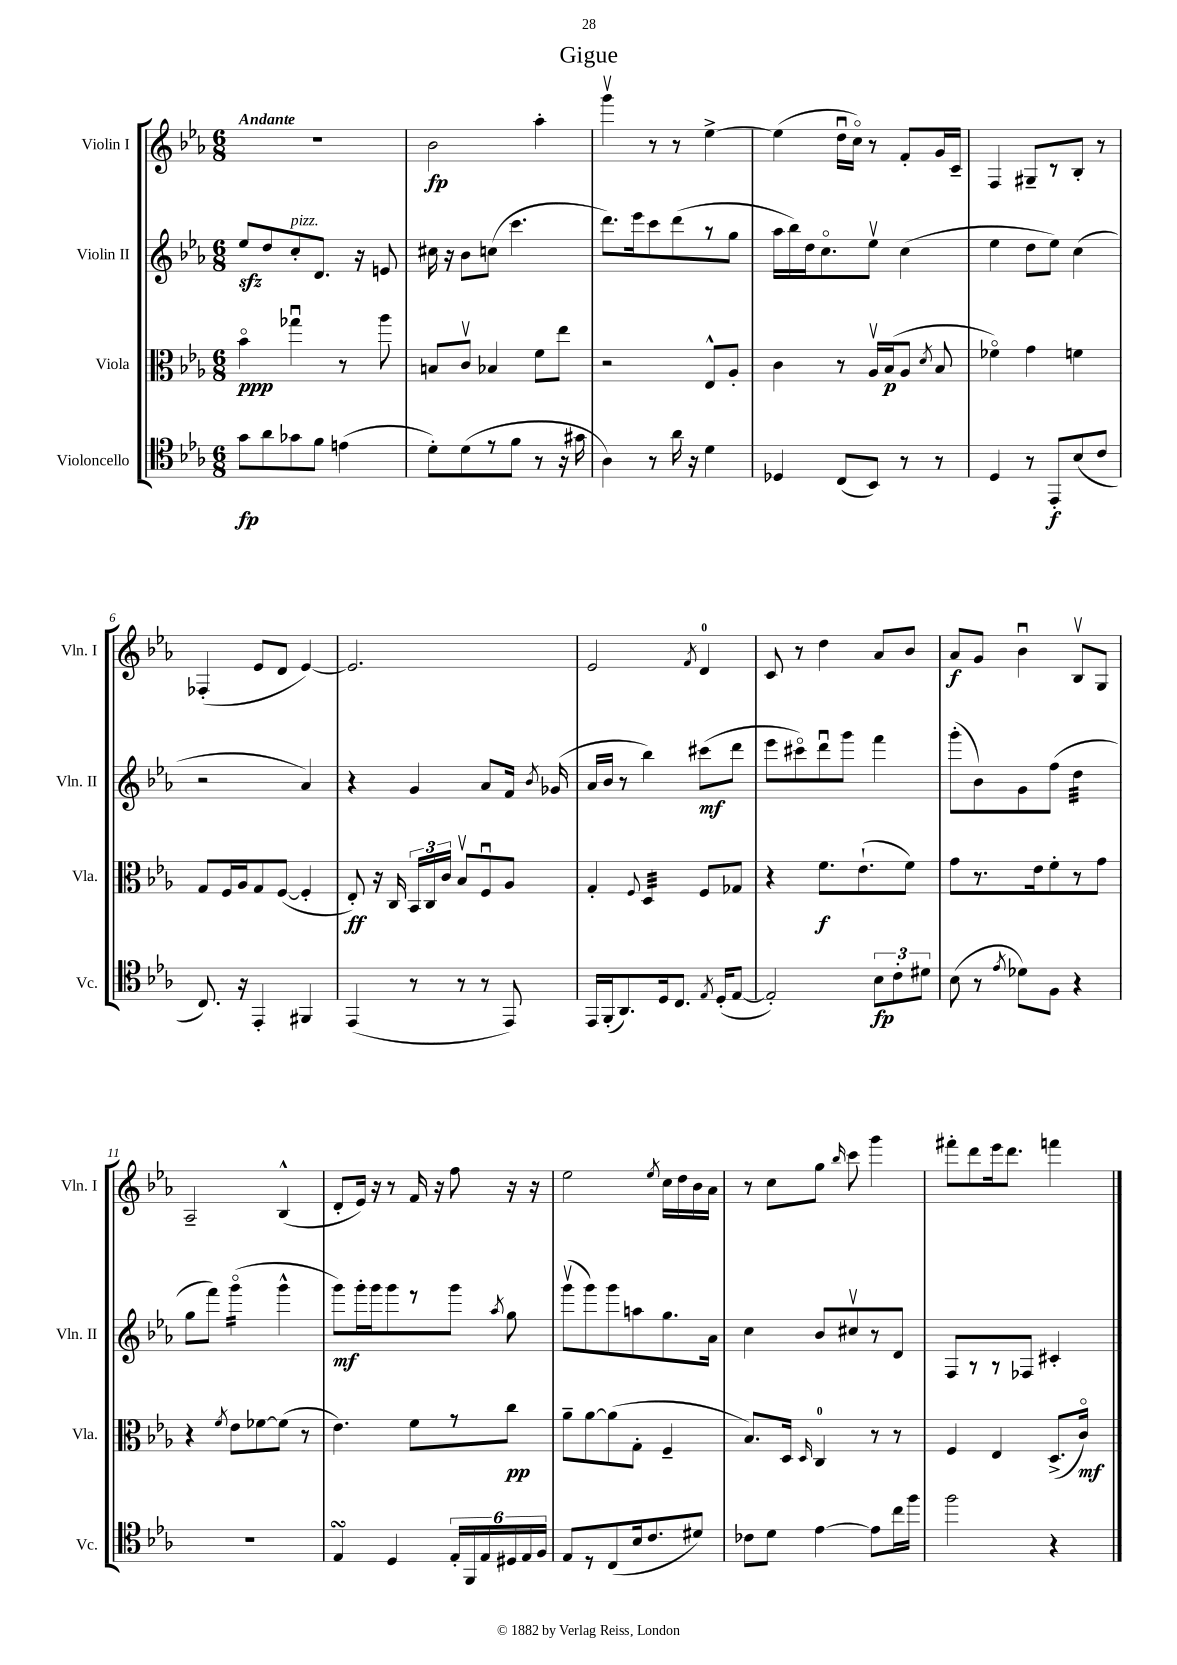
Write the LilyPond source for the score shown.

\header { title = "Gigue" }
<<
\new StaffGroup <<
\new Staff = "s0" \with { instrumentName = "Violin I" shortInstrumentName = "Vln. I" } {
    \clef treble \key ees \major \numericTimeSignature \time 6/8 \tempo "Andante"
    \autoBeamOff r2. |
    bes'2\fp aes''4-. |
    g'''4\upbow r8 r8 ees''4~-> |
    ees''4( d''16[\downbow c''16]\flageolet) r8 f'8[-. g'16 c'16]-- |
    f4 gis8[-- r8 bes8]-. r8 |
    fes4-.( ees'8[ d'8] ees'4~) |
    ees'2. |
    ees'2 \acciaccatura { f'8 } d'4-0 |
    c'8 r8 d''4 aes'8[ bes'8] |
    aes'8[\f g'8] bes'4\downbow bes8[\upbow g8] |
    aes2-- bes4-^( |
    d'8[-. ees'16]) r16 r8 f'16 r16 f''8 r16 r16 |
    ees''2 \acciaccatura { ees''8 } c''16[ d''16 bes'16 aes'16] |
    r8 c''8[ g''8] \grace { bes''16 } c'''8 g'''4 |
    fis'''8[-. d'''8 ees'''16 d'''8.] f'''4 \bar "|." |
}
\new Staff = "s1" \with { instrumentName = "Violin II" shortInstrumentName = "Vln. II" } {
    \clef treble \key ees \major \numericTimeSignature \time 6/8
    \autoBeamOff ees''8[\sfz d''8 c''8-.^\markup { \italic "pizz." } d'8.] r16 e'8 |
    cis''16 r16 bes'8[ c''8]( c'''4. |
    d'''8.[) ees'''16 c'''8 d'''8( r8 g''8] |
    aes''16[ bes''16) d''16 c''8.\flageolet ees''8]\upbow c''4( |
    ees''4 d''8[ ees''8]) c''4( |
    r2 aes'4) |
    r4 g'4 aes'8[ f'16] \acciaccatura { bes'8 } ges'16( |
    aes'16[ bes'16] r8 bes''4) cis'''8[\mf( d'''8] |
    ees'''8[ cis'''8\flageolet) d'''8\downbow g'''8] f'''4 |
    g'''8[-.( bes'8) g'8 f''8]( d''4:32 |
    g''8[ f'''8]) g'''4:16\flageolet( g'''4-^ |
    g'''8[\mf) g'''16-. g'''16 g'''8 r8 g'''8] \acciaccatura { aes''8 } g''8 |
    g'''8[\upbow( g'''8) g'''8 a''8 g''8. aes'16] |
    c''4 bes'8[ cis''8\upbow r8 d'8] |
    f8[ r8 r8 fes8] cis'4-. \bar "|." |
}
\new Staff = "s2" \with { instrumentName = "Viola" shortInstrumentName = "Vla." } {
    \clef alto \key ees \major \numericTimeSignature \time 6/8
    \autoBeamOff bes'4\flageolet\ppp ges''4\downbow r8 aes''8 |
    b8[ c'8]\upbow bes4 f'8[ ees''8] |
    r2 ees8[-^ aes8]-. |
    c'4 r8 aes16[\upbow bes16\p( aes8] \acciaccatura { d'8 } bes8 |
    fes'4\flageolet) g'4 f'4 |
    g8[ f16 aes16 g8 f8]~( f4-. |
    ees8-.\ff) r16 c16 \tuplet 3/2 { bes,16[ c16 c'16] } bes8[\upbow f8\downbow aes8] |
    g4-. \appoggiatura { f8 } d4:32 f8[ ges8] |
    r4 f'8.[\f ees'8.-!( f'8]) |
    g'8[ r8. ees'16 f'8-. r8 g'8] |
    r4 \acciaccatura { f'8 } ees'8[ fes'8~ fes'8]( r8 |
    ees'4.) f'8[ r8 c''8]\pp |
    aes'8[-- aes'8~ aes'8( g8]-. f4-- |
    bes8.[) d16] \grace { d16 } c4-0 r8 r8 |
    f4 ees4 d8.[->( c'16]\flageolet\mf) \bar "|." |
}
\new Staff = "s3" \with { instrumentName = "Violoncello" shortInstrumentName = "Vc." } {
    \clef tenor \key ees \major \numericTimeSignature \time 6/8
    \autoBeamOff g'8[\fp aes'8 ges'8 f'8] e'4( |
    d'8[-.) d'8( r8 f'8] r8 r16 gis'16 |
    aes4) r8 aes'16 r16 d'4 |
    des4 c8[( bes,8]) r8 r8 |
    d4 r8 ees,8[-.\f bes8( c'8] |
    c8.) r16 ees,4-. fis,4 |
    ees,4( r8 r8 r8 ees,8) |
    ees,16[ f,16-.( aes,8.) d16 c8.] \acciaccatura { ees8 } d16[-.( ees8]~ |
    ees2-.) \tuplet 3/2 { bes8[\fp c'8-. dis'8] } |
    bes8( r8 \acciaccatura { ees'8 } des'8[) f8] r4 |
    R2. |
    ees4\turn d4 \tuplet 6/4 { ees16[-. f,16 ees16 dis16 ees16 f16] } |
    ees8[ r8 c8( bes16 c'8. dis'8]) |
    ces'8[ d'8] ees'4~ ees'8[ c''16 f''16] |
    f''2 r4 \bar "|." |
}
>>
>>
